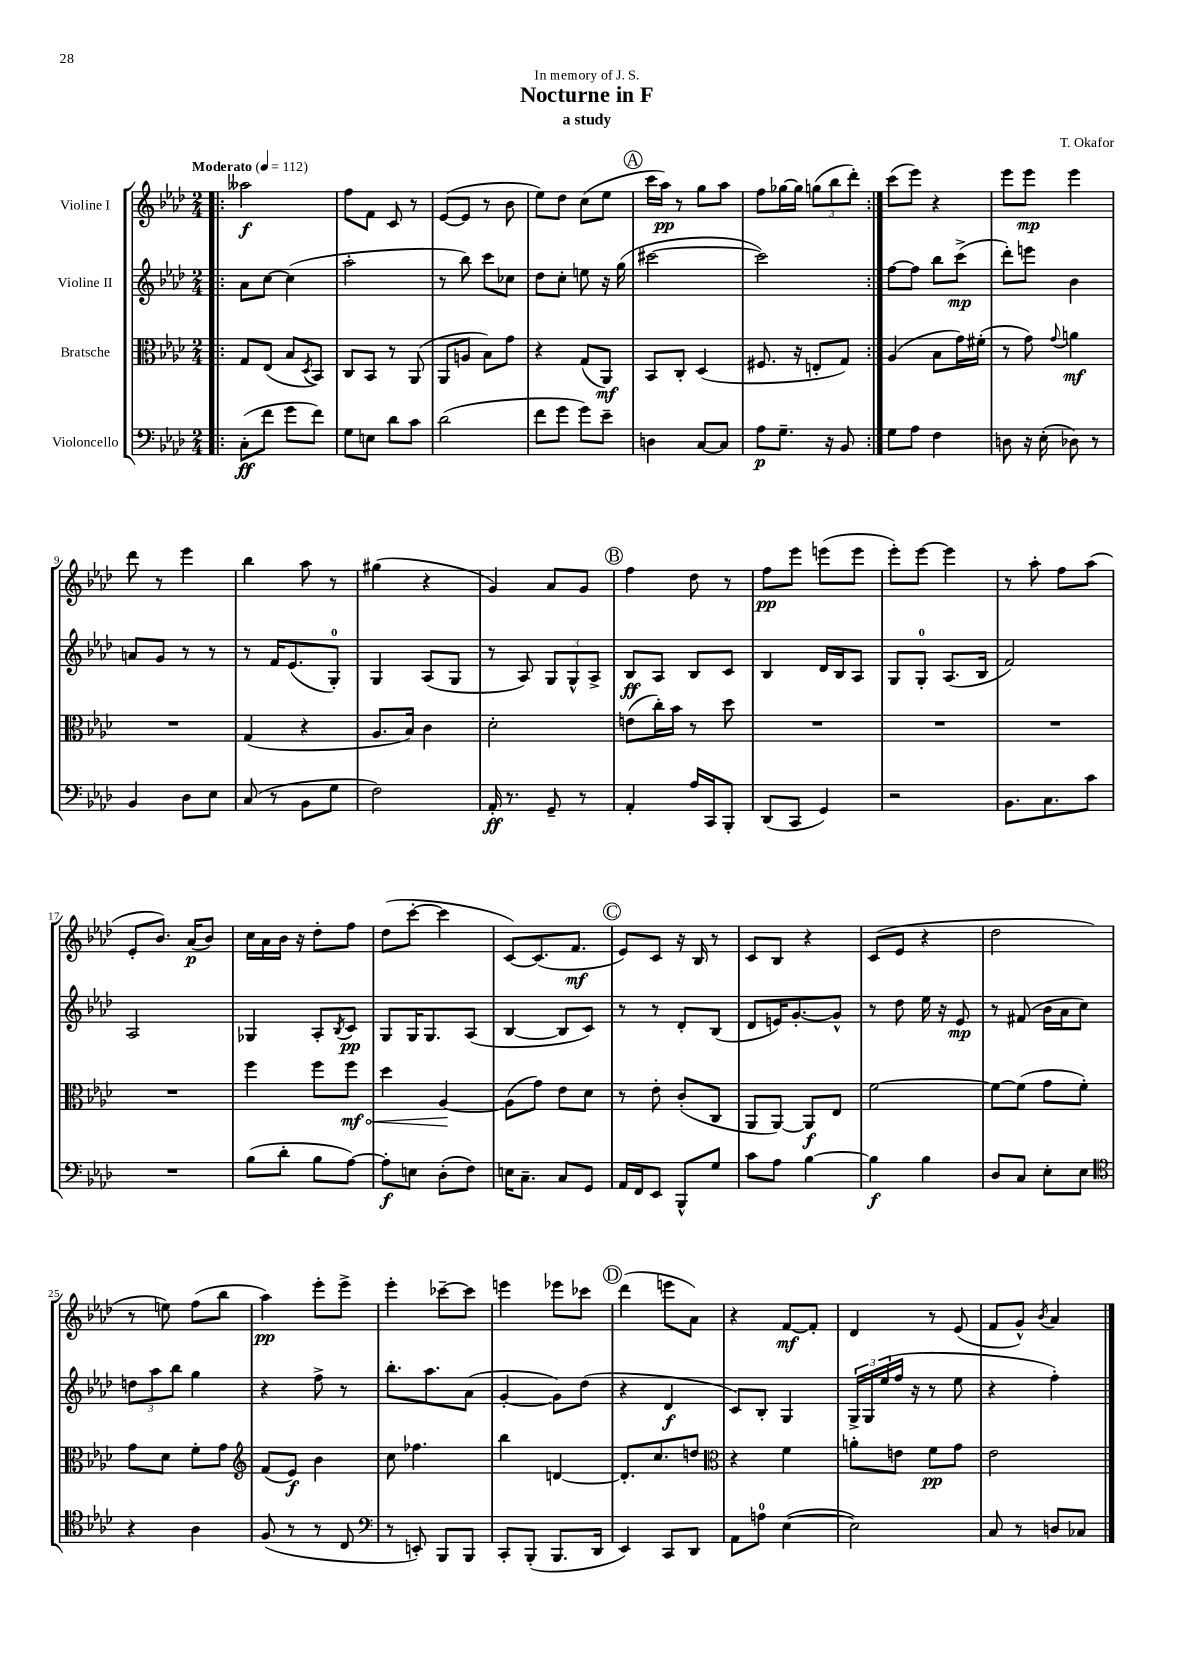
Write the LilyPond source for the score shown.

\header { title = "Nocturne in F" composer = "T. Okafor" subtitle = "a study" dedication = "In memory of J. S." }
<<
\new StaffGroup <<
\new Staff = "s0" \with { instrumentName = "Violine I" } {
    \clef treble \key aes \major \numericTimeSignature \time 2/4 \tempo "Moderato" 4 = 112
    \repeat volta 2 { \bar ".|:" aeses''2\f |
    f''8 f'8 c'8 r8 |
    ees'8~( ees'8 r8 bes'8 |
    ees''8) des''8 c''8( ees''8 |
    \mark \markup { \circle "A" } c'''16 aes''16\pp) r8 g''8 aes''8 |
    f''8 ges''16~ ges''16 \tuplet 3/2 { g''8( bes''8 des'''8-.) } | }
    c'''8( ees'''8) r4 |
    ees'''8 ees'''8\mp ees'''4 |
    des'''8 r8 ees'''4 |
    bes''4 aes''8 r8 |
    gis''4( r4 |
    g'4) aes'8 g'8 |
    \mark \markup { \circle "B" } f''4 des''8 r8 |
    f''8\pp ees'''8 e'''8( e'''8 |
    ees'''8-.) ees'''8~ ees'''4 |
    r8 aes''8-. f''8 aes''8( |
    ees'8-. bes'8.) aes'16\p( bes'8) |
    c''16 aes'16 bes'16 r16 des''8-. f''8 |
    des''8( c'''8~-. c'''4 |
    c'8~) c'8.( f'8.\mf |
    \mark \markup { \circle "C" } ees'8) c'8 r16 bes16 r8 |
    c'8 bes8 r4 |
    c'8( ees'8 r4 |
    des''2 |
    r8 e''8) f''8( bes''8 |
    aes''4\pp) ees'''8-. ees'''8-> |
    ees'''4-. ces'''8~-- ces'''8 |
    e'''4 ees'''8 ces'''8 |
    \mark \markup { \circle "D" } des'''4( e'''8 aes'8) |
    r4 f'8~\mf f'8-. |
    des'4 r8 ees'8( |
    f'8 g'8-^) \acciaccatura { bes'8 } aes'4 \bar "|." |
}
\new Staff = "s1" \with { instrumentName = "Violine II" } {
    \clef treble \key aes \major \numericTimeSignature \time 2/4
    \repeat volta 2 { \bar ".|:" aes'8 c''8~ c''4( |
    aes''2-. |
    r8 bes''8) c'''8 ces''8 |
    des''8 c''8-. e''8 r16 g''16( |
    \mark \markup { \circle "A" } cis'''2~ |
    cis'''2) | }
    f''8~ f''8 bes''8 c'''8->\mp( |
    des'''8-.) e'''8 bes'4 |
    a'8 g'8 r8 r8 |
    r8 f'16 ees'8.( g8-0-.) |
    g4 aes8( g8 |
    r8 aes8) \tuplet 3/2 { g8 g8-^ aes8-> } |
    \mark \markup { \circle "B" } bes8\ff aes8 bes8 c'8 |
    bes4 des'16 bes16 aes8 |
    g8 g8-0-. aes8.( bes16 |
    f'2) |
    aes2 |
    ges4 aes8-. \acciaccatura { bes8 } c'8\pp |
    g8 g16 g8. aes8( |
    bes4~ bes8 c'8) |
    \mark \markup { \circle "C" } r8 r8 des'8-. bes8( |
    des'8 e'16) g'8.~-. g'8-^ |
    r8 des''8 ees''16 r16 ees'8\mp |
    r8 fis'8( bes'16 aes'16 c''8) |
    \tuplet 3/2 { d''8 aes''8 bes''8 } g''4 |
    r4 f''8-> r8 |
    bes''8.-. aes''8. aes'8( |
    g'4~-. g'8) des''8( |
    \mark \markup { \circle "D" } r4 des'4\f |
    c'8) bes8-. g4 |
    \tuplet 3/2 { g16-> g16 ees''16( } f''16 r16 r8 ees''8 |
    r4 f''4-.) \bar "|." |
}
\new Staff = "s2" \with { instrumentName = "Bratsche" } {
    \clef alto \key aes \major \numericTimeSignature \time 2/4
    \repeat volta 2 { \bar ".|:" g8 ees8( bes8 \acciaccatura { des8 } bes,8) |
    c8 bes,8 r8 aes,8( |
    aes,8 a8 bes8) g'8 |
    r4 g8( aes,8\mf) |
    \mark \markup { \circle "A" } bes,8 c8-. des4( |
    fis8. r16 e8-. g8) | }
    aes4( bes8 g'16) fis'16-.( |
    r8 g'8) \appoggiatura { g'8 } a'4\mf |
    R2 |
    g4( r4 |
    aes8. bes16) c'4 |
    des'2-. |
    \mark \markup { \circle "B" } e'8( c''16-.) bes'16 r8 des''8 |
    R2 |
    R2 |
    R2 |
    R2 |
    f''4 f''8 \once \override Hairpin.circled-tip = ##t f''8\mf\< |
    des''4 aes4~\! |
    aes8( g'8) ees'8 des'8 |
    \mark \markup { \circle "C" } r8 ees'8-. c'8-.( c8 |
    aes,8 aes,8~) aes,8\f ees8 |
    f'2~ |
    f'8~ f'8( g'8 f'8-.) |
    g'8 des'8 f'8-. g'8 |
    \clef treble f'8( ees'8\f) bes'4 |
    c''8 fes''4. |
    bes''4 d'4~ |
    \mark \markup { \circle "D" } d'8.-. c''8. d''8 |
    \clef alto r4 f'4 |
    a'8-. e'8 f'8\pp g'8 |
    ees'2 \bar "|." |
}
\new Staff = "s3" \with { instrumentName = "Violoncello" } {
    \clef bass \key aes \major \numericTimeSignature \time 2/4
    \repeat volta 2 { \bar ".|:" c8-.\ff( f'8 g'8 f'8) |
    g8 e8 des'8 c'8 |
    des'2( |
    f'8 g'8 g'8) ees'8-- |
    \mark \markup { \circle "A" } d4 c8~ c8 |
    aes8\p g8.-- r16 bes,8 | }
    g8 aes8 f4 |
    d8 r16 ees16-.( des8) r8 |
    bes,4 des8 ees8 |
    c8( r8 bes,8 g8 |
    f2) |
    aes,16-.\ff r8. g,8-- r8 |
    \mark \markup { \circle "B" } aes,4-. aes16 c,16 bes,,8-. |
    des,8( c,8 g,4) |
    r2 |
    bes,8. c8. c'8 |
    R2 |
    bes8( des'8-. bes8 aes8~) |
    aes8-.\f e8 des8-.( f8) |
    e16 c8.-- c8 g,8 |
    \mark \markup { \circle "C" } aes,16 f,16 ees,8 bes,,8-^ g8 |
    c'8 aes8 bes4~ |
    bes4\f bes4 |
    des8 c8 ees8-. ees8 |
    \clef tenor r4 aes4 |
    f8( r8 r8 c8 |
    \clef bass r8 e,8-.) bes,,8 bes,,8 |
    c,8-. bes,,8-.( bes,,8. des,16 |
    \mark \markup { \circle "D" } ees,4) c,8 des,8 |
    aes,8 a8-0 ees4~( |
    ees2) |
    c8 r8 d8 ces8 \bar "|." |
}
>>
>>
